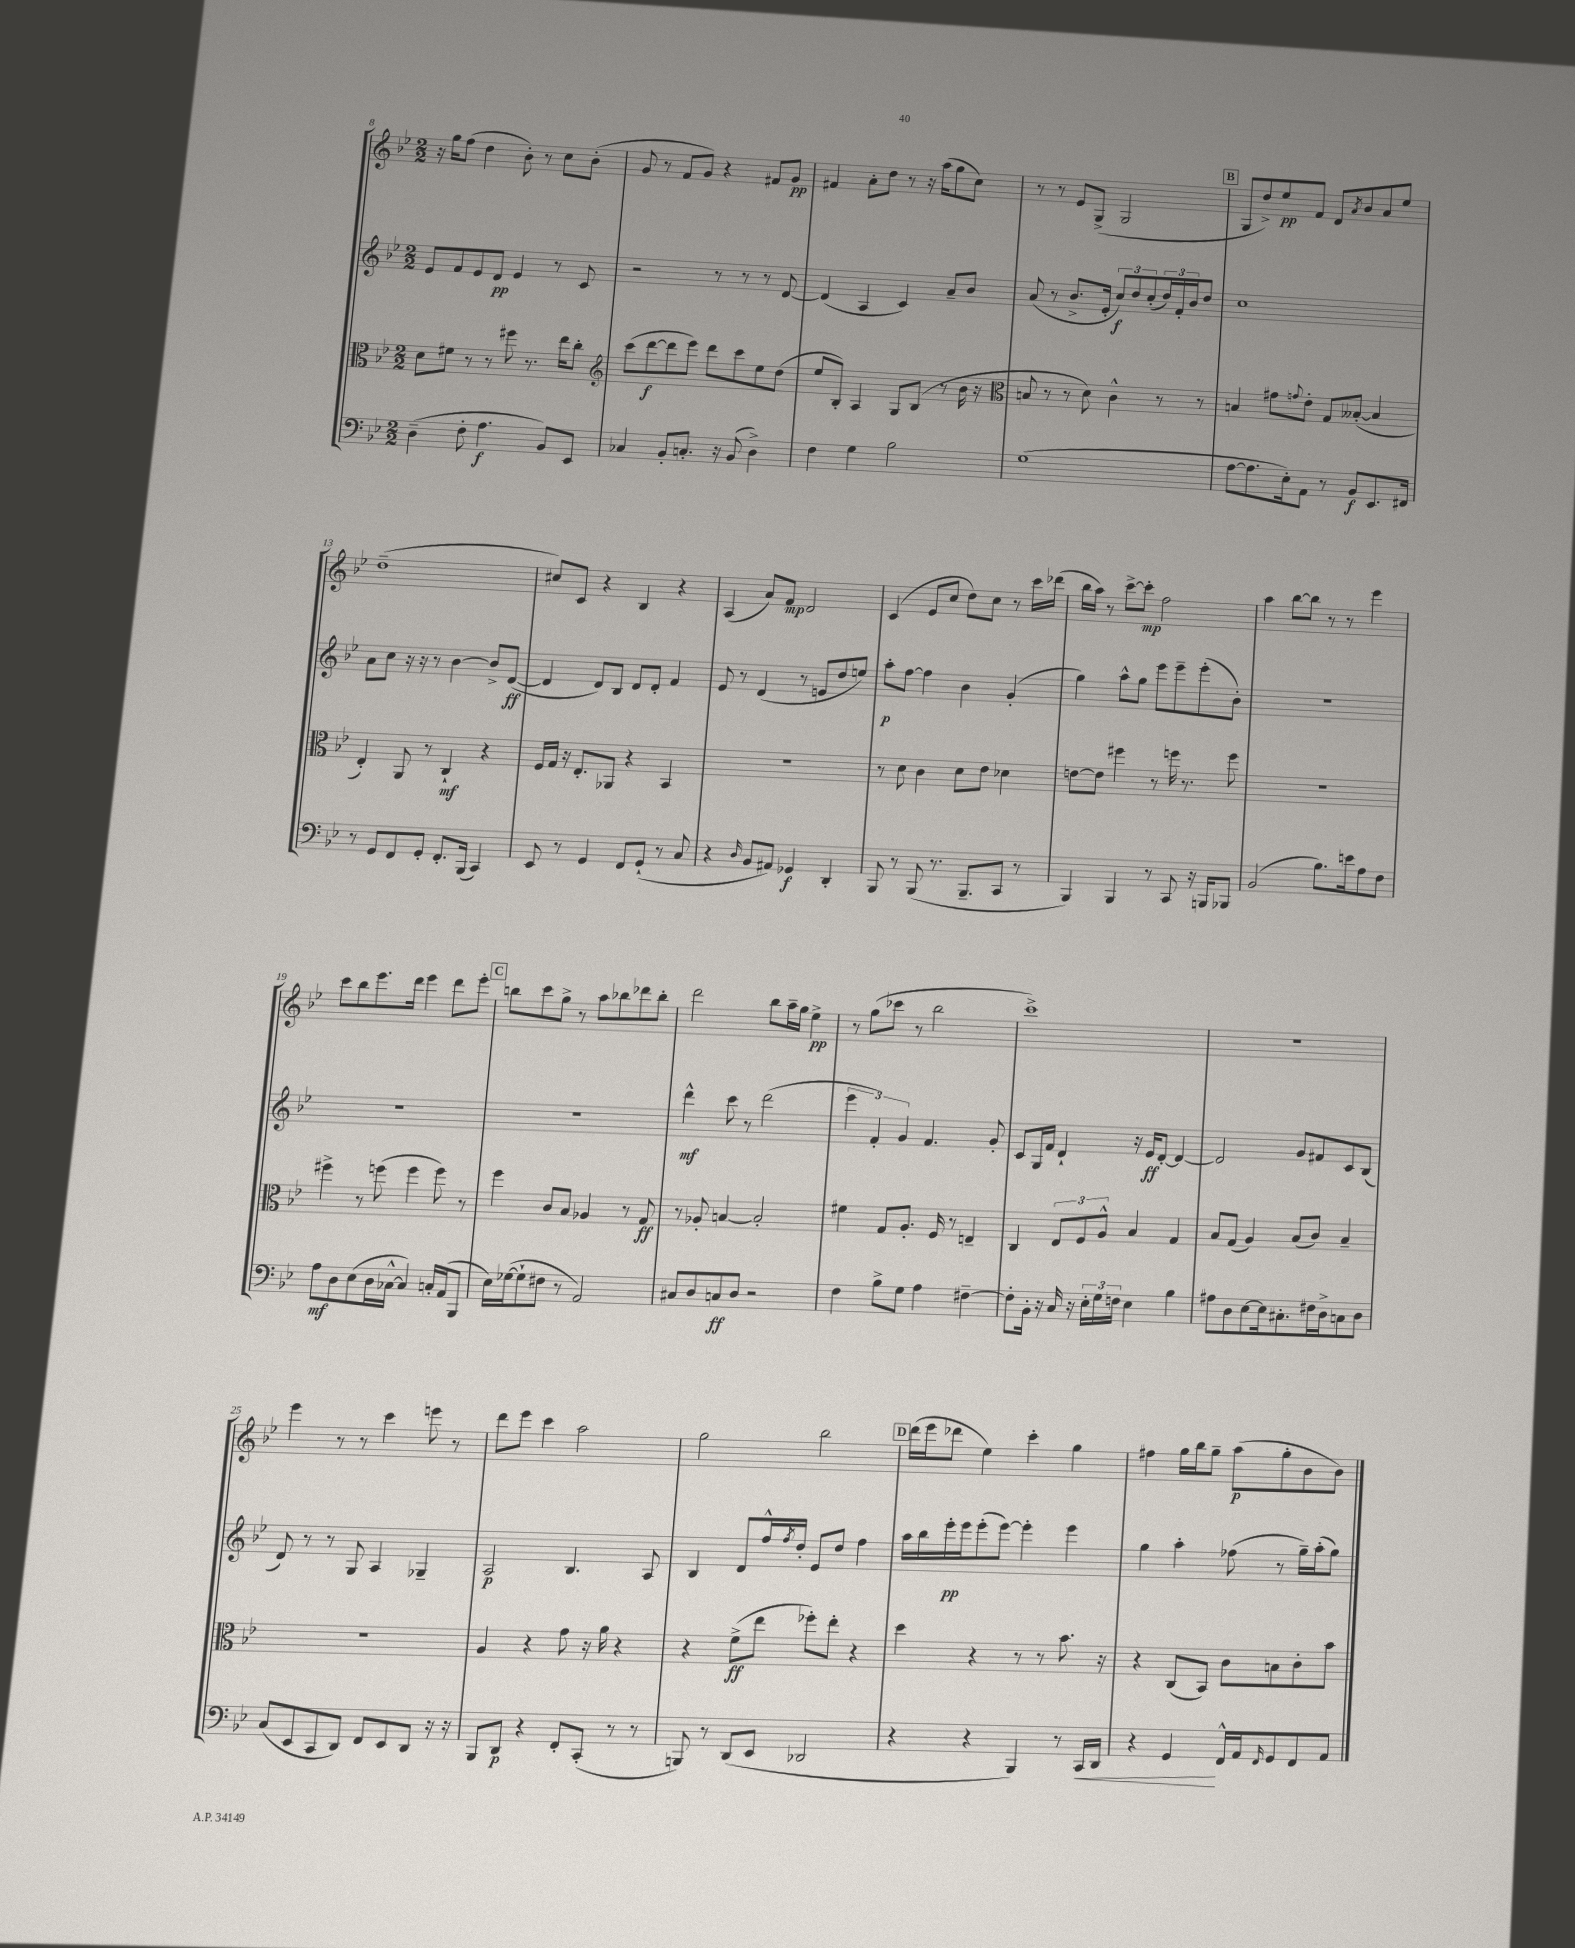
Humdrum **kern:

**kern	**dynam	**kern	**dynam	**kern	**dynam	**kern	**dynam
*part4	*part4	*part3	*part3	*part2	*part2	*part1	*part1
*staff4	*staff4	*staff3	*staff3	*staff2	*staff2	*staff1	*staff1
*clefF4	*	*clefC3	*	*clefG2	*	*clefG2	*
*k[b-e-]	*	*k[b-e-]	*	*k[b-e-]	*	*k[b-e-]	*
*M2/2	*	*M2/2	*	*M2/2	*	*M2/2	*
=8	=8	=8	=8	=8	=8	=8	=8
(4D~\	.	8d\L	.	8e-/L	.	16r	.
.	.	.	.	.	.	16gg\KL	.
.	.	8f#X\J	.	8f/	.	(8ff\J	.
8F'\	.	8r	.	8e-/	.	4dd\	.
4.A\	f	8r	.	8d/J	pp	.	.
.	.	8ff#X\	.	4e-/	.	8b-'\)	.
.	.	8.r	.	.	.	8r	.
8BB-/L)	.	.	.	8r	.	8cc\L	.
.	.	16ee-\KL	.	.	.	.	.
8EE-/J	.	8cc'\J	.	8c/	.	(8b-'\J	.
=9	=9	=9	=9	=9	=9	=9	=9
*	*	*clefG2	*	*	*	*	*
4C-X/	.	(8ccc\L	.	2r	.	8g/	.
.	.	[8ddd\	f	.	.	8r	.
8BB-'/L	.	8ddd\]	.	.	.	8f/L	.
8.Cn'/J	.	8eee-\J)	.	.	.	8g/J)	.
.	.	8ddd\L	.	8r	.	4r	.
16r	.	.	.	.	.	.	.
(8BB-/	.	8ccc\	.	8r	.	.	.
4D^\)	.	8ee-\	.	8r	.	8f#X/L	.
.	.	(8dd\J	.	[8d/	.	8g/J	pp
=10	=10	=10	=10	=10	=10	=10	=10
4F\	.	8ee-/L	.	(4d/]	.	4f#X/	.
.	.	8B-'/J)	.	.	.	.	.
4G\	.	4A/	.	4A/	.	8a'\L	.
.	.	.	.	.	.	8dd\J	.
2B-\	.	8G/L	.	4c/)	.	8r	.
.	.	(8B-/J	.	.	.	16r	.
.	.	.	.	.	.	(16aa\KL	.
.	.	8r	.	8a~/L	.	8gg\	.
.	.	16b-\	.	8b-/J	.	8cc\J)	.
.	.	16r	.	.	.	.	.
=11	=11	=11	=11	=11	=11	=11	=11
*	*	*clefC3	*	*	*	*	*
(1G	.	8Bn/	.	(8a/	.	8r	.
.	.	8r	.	8r	.	8r	.
.	.	8r	.	8.b-^/L	.	8e-/L	.
.	.	8d\)	.	.	.	(8G^/J	.
.	.	.	.	16e-'/Jk	.	.	.
.	.	4c^^\	.	12cc/L)	f	2G/	.
.	.	.	.	12dd/	.	.	.
.	.	.	.	(12cc'/	.	.	.
.	.	8r	.	24dd/L)	.	.	.
.	.	.	.	24f'/	.	.	.
.	.	.	.	24b-/J	.	.	.
.	.	8r	.	8dd/J	.	.	.
!!LO:REH:place=s1:t=B
=12	=12	=12	=12	=12	=12	=12	=12
[8A\L	.	4Bn/	.	1cc	.	8G/L	.
8.A\]	.	.	.	.	.	8dd^/)	.
.	.	8g#X\L	.	.	.	8ee-/	pp
16E-'\k)	.	.	.	.	.	.	.
.	.	8qqgn/	.	.	.	.	.
8AA\J	.	8e-'\J	.	.	.	8f/J	.
8r	.	8G/L	.	.	.	8d/L	.
.	.	.	.	.	.	8qa/	.
8BB-/L	f	([8B--X'/J	.	.	.	8b-/	.
8.EE-/	.	4B--/]	.	.	.	8a/	.
.	.	.	.	.	.	8ee-/J	.
16FF#X/Jk	.	.	.	.	.	.	.
!!LO:LB:g=z
=13	=13	=13	=13	=13	=13	=13	=13
8r	.	4E-'/)	.	8a\L	.	(1dd~	.
8GG/L	.	.	.	8cc\J	.	.	.
8FF/	.	8AA/	.	16r	.	.	.
.	.	.	.	16r	.	.	.
8GG'/J	.	8r	.	8r	.	.	.
8.FF'/L	.	4C`/	mf	[4b-\	.	.	.
(16BBB-/Jk	.	.	.	.	.	.	.
4CC/)	.	4r	.	8b-^/L]	.	.	.
.	.	.	.	([8d/J	ff	.	.
=14	=14	=14	=14	=14	=14	=14	=14
8EE-/	.	16F/LL	.	4d/]	.	8cc#X/L)	.
.	.	16G/JJ	.	.	.	.	.
8r	.	16r	.	.	.	8c/J	.
.	.	8.E-'/L	.	.	.	.	.
4GG/	.	.	.	8d/L)	.	4r	.
.	.	8AA-X/J	.	8B-/J	.	.	.
8FF/L	.	4r	.	8d/L	.	4B-/	.
(8GG`/J	.	.	.	8d'/J	.	.	.
8r	.	4BB-/	.	4f/	.	4r	.
8C/	.	.	.	.	.	.	.
=15	=15	=15	=15	=15	=15	=15	=15
4r	.	1r	.	8e-/	.	(4A/	.
.	.	.	.	8r	.	.	.
16qqD/	.	.	.	.	.	.	.
8BB-/L	.	.	.	(4d/	.	8a/L)	.
8AA#X/J)	.	.	.	.	.	8f/J	mp
4GG-X/	f	.	.	8r	.	2d/	.
.	.	.	.	8en/L	.	.	.
4DD'/	.	.	.	8dd/	.	.	.
.	.	.	.	8een/J)	.	.	.
=16	=16	=16	=16	=16	=16	=16	=16
8BBB-/	.	8r	.	8aa'\L	p	(4c/	.
8r	.	8d\	.	[8ff\J	.	.	.
(8BBB-/	.	4c\	.	4ff\]	.	8e-/L	.
8.r	.	.	.	.	.	8cc/J	.
.	.	8d\L	.	4b-\	.	8dd\L)	.
8.BBB-~/L	.	.	.	.	.	.	.
.	.	8e-\J	.	.	.	8cc\J	.
8CC/J	.	4d-X\	.	(4g'/	.	8r	.
8r	.	.	.	.	.	16ccc\LL	.
.	.	.	.	.	.	(16ddd-X\JJ	.
=17	=17	=17	=17	=17	=17	=17	=17
4BBB-/)	.	[8en\L	.	4gg\)	.	16bb-\LL	.
.	.	.	.	.	.	16aa\JJ)	.
.	.	8e\J]	.	.	.	8r	.
4BBB-/	.	4ff#X\	.	8aa^^\L	.	[8ccc^\L	.
.	.	.	.	8gg\J	.	8ccc'\J]	mp
8r	.	8r	.	8eee-\L	.	2ff\	.
8CC/	.	16ffn\	.	8eee-~\	.	.	.
.	.	8.r	.	.	.	.	.
16r	.	.	.	(8eee-'\	.	.	.
16BBBn/KL	.	.	.	.	.	.	.
8BBB-X/J	.	8ff\	.	8b-'\J)	.	.	.
=18	=18	=18	=18	=18	=18	=18	=18
(2BB-/	.	1r	.	1r	.	4aa\	.
.	.	.	.	.	.	[8bb-\L	.
.	.	.	.	.	.	8bb-\J]	.
8.B-\L)	.	.	.	.	.	8r	.
.	.	.	.	.	.	8r	.
16en\k	.	.	.	.	.	.	.
8A\	.	.	.	.	.	4eee-\	.
8F\J	.	.	.	.	.	.	.
!!LO:LB:g=z
=19	=19	=19	=19	=19	=19	=19	=19
8A\L	mf	4ff#X^\	.	1r	.	8ccc\L	.
8D\	.	.	.	.	.	8bb-\	.
(8E-\	.	8r	.	.	.	8.eee-\	.
16D\L	.	(8ffn\	.	.	.	.	.
[16C-X^^\JJ	.	.	.	.	.	16ddd\Jk	.
4C-/])	.	4ff\	.	.	.	4eee-\	.
16Cn'/LL	.	8ff\)	.	.	.	8ddd\L	.
(16AA/J	.	.	.	.	.	.	.
8BBB-/J	.	8r	.	.	.	8eee-'\J	.
!!LO:REH:place=s1:t=C
=20	=20	=20	=20	=20	=20	=20	=20
16E-\LL)	.	4ff\	.	1r	.	8bbn\L	.
([16G-X\J	.	.	.	.	.	.	.
8G-`\]	.	.	.	.	.	8ccc\	.
8F#X\J	.	8c/L	.	.	.	8gg^\J	.
8r	.	8B-/J	.	.	.	8r	.
2AA/)	.	4A-X/	.	.	.	8aa\L	.
.	.	.	.	.	.	8bb-X\	.
.	.	8r	.	.	.	8ddd-X\	.
.	.	8G/	ff	.	.	8bb-'\J	.
=21	=21	=21	=21	=21	=21	=21	=21
8C#X/L	.	8r	.	4ddd^^\	mf	2ddd\	.
8D/	.	8A-X'/	.	.	.	.	.
8Cn/	ff	[4Bn/	.	8ccc\	.	.	.
8D/J	.	.	.	8r	.	.	.
2r	.	2B'/]	.	(2ddd\	.	8bb-\L	.
.	.	.	.	.	.	16aa~\L	.
.	.	.	.	.	.	16gg\JJ	.
.	.	.	.	.	.	4ee-^\	pp
=22	=22	=22	=22	=22	=22	=22	=22
4F\	.	4f#X\	.	6eee-\	.	8r	.
.	.	.	.	.	.	(8gg\L	.
.	.	.	.	6f'/)	.	.	.
8B-^\L	.	8G/L	.	.	.	8ccc-X\J	.
.	.	.	.	6g/	.	.	.
8G\J	.	8.A'/J	.	.	.	8r	.
4A\	.	.	.	4.f/	.	2bb-\	.
.	.	16F/	.	.	.	.	.
.	.	8r	.	.	.	.	.
[4F#X~\	.	4En~/	.	.	.	.	.
.	.	.	.	8g'/	.	.	.
=23	=23	=23	=23	=23	=23	=23	=23
8F#'\L]	.	4C/	.	8c/L	.	1ccc^)	.
16BB-'\Jk	.	.	.	16G/L	.	.	.
16r	.	.	.	16f/JJ	.	.	.
16C/	.	12E-/L	.	4d`/	.	.	.
16r	.	.	.	.	.	.	.
.	.	12F/	.	.	.	.	.
24E-'\LL	.	.	.	.	.	.	.
24G\	.	12A^^/J	.	.	.	.	.
24Fn\JJ	.	.	.	.	.	.	.
4E-\	.	4B-/	.	16r	.	.	.
.	.	.	.	16e-/KL	ff	.	.
.	.	.	.	[8d'/J	.	.	.
4B-\	.	4G/	.	4d/_	.	.	.
=24	=24	=24	=24	=24	=24	=24	=24
8A#X\L	.	8B-/L	.	2d/]	.	1r	.
8D\	.	(8G/J	.	.	.	.	.
[8E-\	.	4A/)	.	.	.	.	.
16E-\k]	.	.	.	.	.	.	.
8.C#X'\	.	.	.	.	.	.	.
.	.	(8B-/L	.	8g/L	.	.	.
16F#X\L	.	8c/J)	.	8f#X/	.	.	.
16D^\J	.	.	.	.	.	.	.
8Cn\	.	4B-~/	.	8c/	.	.	.
8D\J	.	.	.	(8B-/J	.	.	.
!!LO:LB:g=z
=25	=25	=25	=25	=25	=25	=25	=25
(8C/L	.	1r	.	8d/)	.	4eee-\	.
8EE-/	.	.	.	8r	.	.	.
8CC/	.	.	.	8r	.	8r	.
8DD/J)	.	.	.	8G/	.	8r	.
8FF/L	.	.	.	4A/	.	4ccc\	.
8EE-/	.	.	.	.	.	.	.
8DD/J	.	.	.	4G-X~/	.	8eeen\	.
16r	.	.	.	.	.	8r	.
16r	.	.	.	.	.	.	.
=26	=26	=26	=26	=26	=26	=26	=26
8BBB-/L	.	4A/	.	2A/	p	8ddd\L	.
8DD/J	p	.	.	.	.	8eee-\J	.
4r	.	4r	.	.	.	4ccc\	.
8FF'/L	.	8g\	.	4.B-/	.	2aa\	.
(8CC'/J	.	16r	.	.	.	.	.
.	.	16a\	.	.	.	.	.
8r	.	4r	.	.	.	.	.
8r	.	.	.	8A/	.	.	.
=27	=27	=27	=27	=27	=27	=27	=27
8BBBn/)	.	4r	.	4B-/	.	2gg\	.
8r	.	.	.	.	.	.	.
(8DD/L	.	(8f^\L	ff	8d/L	.	.	.
8EE-/J	.	8ee-\J	.	16ff^^/L	.	.	.
.	.	.	.	8qff/	.	.	.
.	.	.	.	16dd'/JJ	.	.	.
2DD-X/	.	8ff-X'\L)	.	8e-/L	.	2bb-\	.
.	.	8ee-'\J	.	8dd/J	.	.	.
.	.	4r	.	4ff\	.	.	.
!!LO:REH:place=s1:t=D
=28	=28	=28	=28	=28	=28	=28	=28
4r	.	4dd\	.	16aa\LL	.	(16ddd\LL	.
.	.	.	.	16bb-\	.	16eee-\J	.
.	.	.	.	16eee-'\	pp	8ddd-X\J	.
.	.	.	.	16eee-\J	.	.	.
4r	.	4r	.	(8eee-'\	.	4ee-\)	.
.	.	.	.	[8eee-\J)	.	.	.
4BBB-/)	.	8r	.	4eee-'\]	.	4ccc'\	.
.	.	8r	.	.	.	.	.
8r	.	8.b-\	.	4eee-\	.	4gg\	.
!	!LO:HP:b	!	!	!	!	!	!
16CC/LL	<	.	.	.	.	.	.
16DD/JJ	.	16r	.	.	.	.	.
=29	=29	=29	=29	=29	=29	=29	=29
4r	.	4r	.	4gg\	.	4ff#X\	.
4GG/	.	(8C/L	.	4aa'\	.	16gg\LL	.
.	.	.	.	.	.	16bb-\J	.
.	.	8BB-/J)	.	.	.	8gg~\J	.
16FF^^/LL	[	8c\L	.	(8ff-X\	.	(8aa\L	p
16AA/J	.	.	.	.	.	.	.
16qqFF/	.	.	.	.	.	.	.
8GG/	.	8Bn\	.	8r	.	8gg'\	.
8FF/	.	8c'\	.	16gg~\LL)	.	8b-\	.
.	.	.	.	(16aa'\J	.	.	.
8AA/J	.	8b-\J	.	8gg\J)	.	8b-\J)	.
==	==	==	==	==	==	==	==
*-	*-	*-	*-	*-	*-	*-	*-
